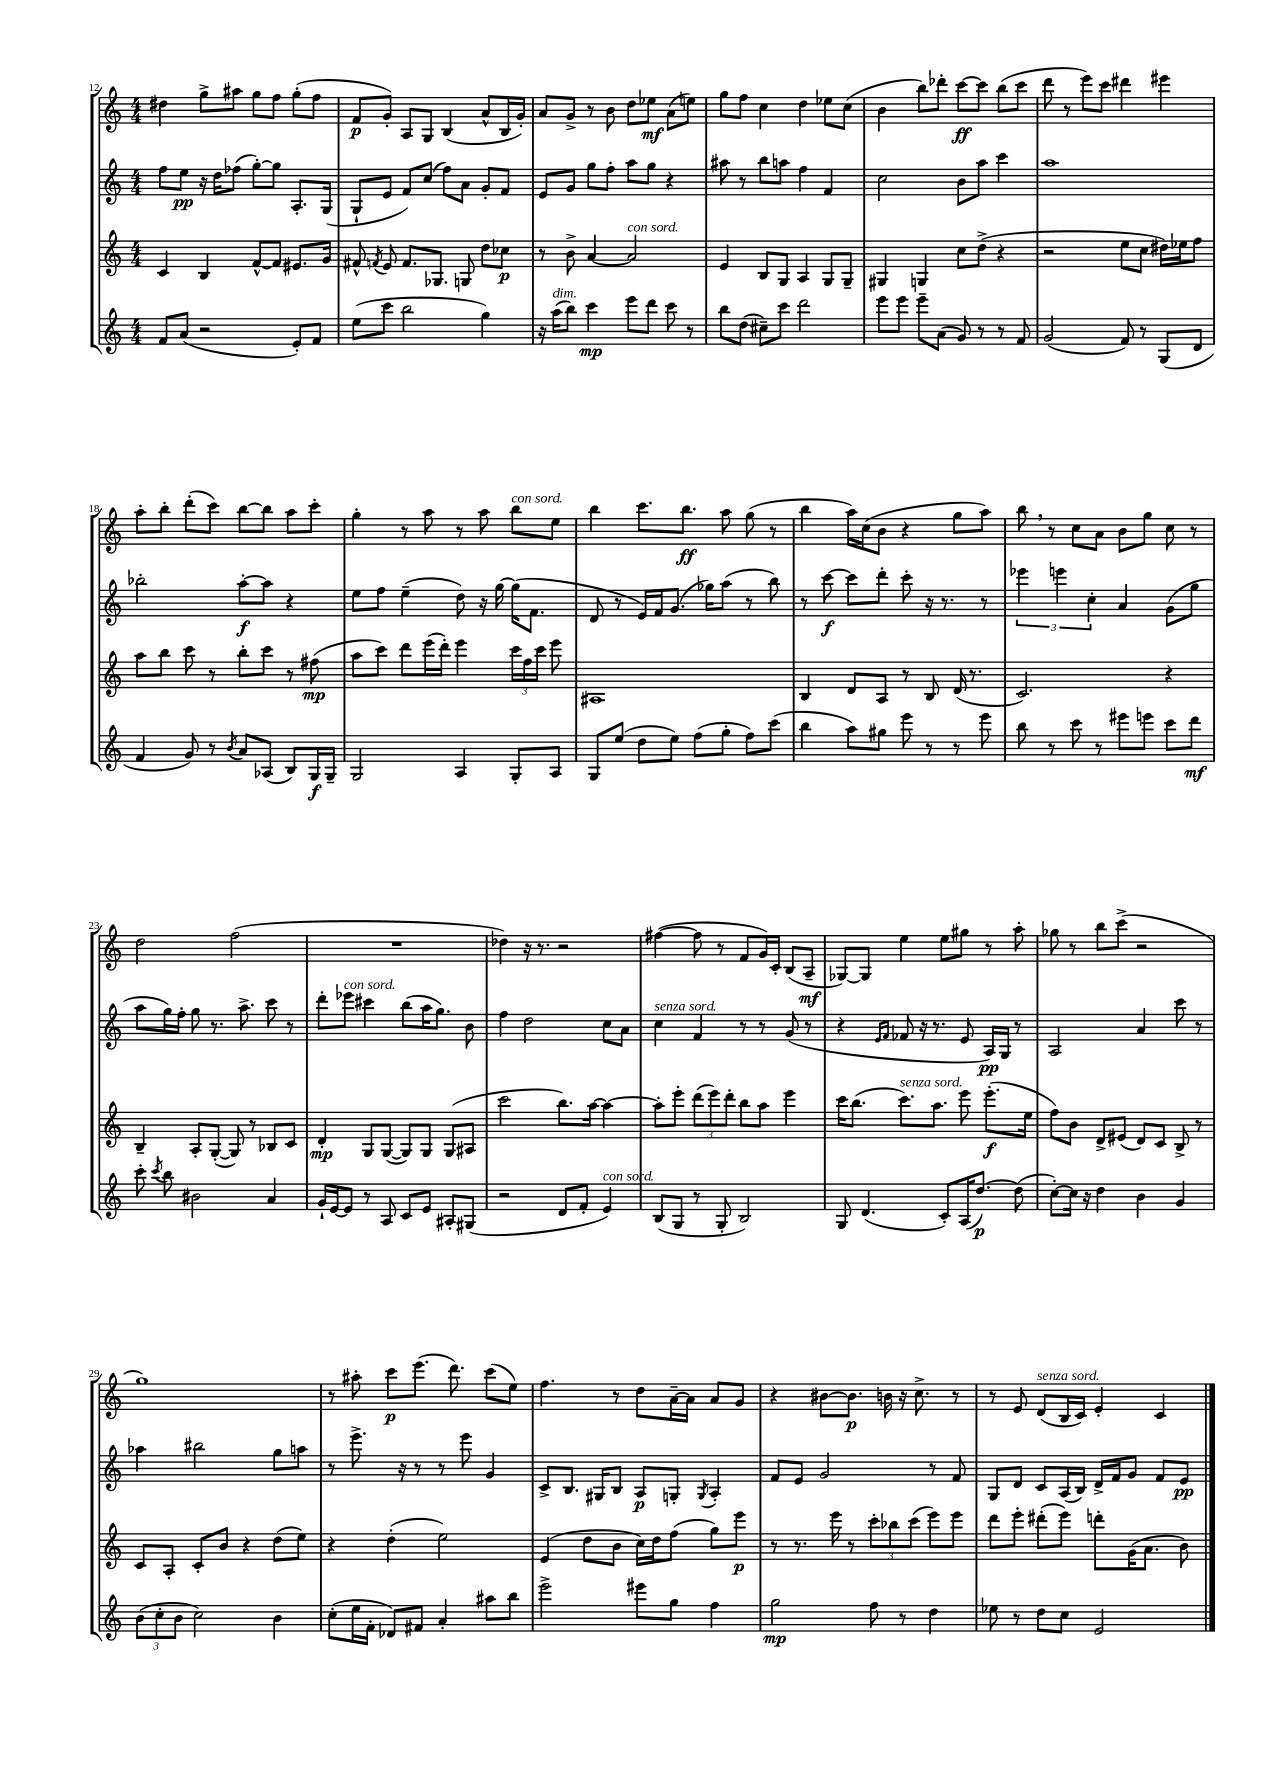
<<
\new StaffGroup <<
\new Staff = "s0" {
    \clef treble \key c \major \numericTimeSignature \time 4/4
    \autoBeamOff dis''4 g''8[-> ais''8] g''8[ f''8] g''8[-.( f''8] |
    f'8[\p g'8]-.) a8[ g8] b4( a'8[-^ b16 g'16]-.) |
    a'8[ g'8]-> r8 b'8 d''8[ ees''8]\mf a'8[( e''8]) |
    g''8[ f''8] c''4 d''4 ees''8[ c''8]( |
    b'4 b''8[) des'''8]-. c'''8[~\ff c'''8] b''8[( c'''8] |
    d'''8 r8 e'''8[) c'''8] dis'''4 eis'''4 |
    a''8[-. b''8]-. d'''8[-.( c'''8]) b''8[~ b''8] a''8[ c'''8]-. |
    g''4-. r8 a''8 r8 a''8 b''8[^\markup { \italic "con sord." } e''8] |
    b''4 c'''8.[ b''8.]\ff a''8 g''8( r8 |
    b''4 a''16[) c''16( b'8] r4 g''8[ a''8]) |
    b''8 \breathe r8 c''8[ a'8] b'8[ g''8] c''8 r8 |
    d''2 f''2( |
    R1 |
    des''4) r16 r8. r2 |
    fis''4~( fis''8 r8 f'8[ g'16) c'16]-. b8[( a8]--\mf |
    ges8[~) ges8] e''4 e''8[ gis''8] r8 a''8-. |
    ges''8 r8 b''8[ c'''8]->( r2 |
    g''1) |
    r8 ais''8-. c'''8[\p e'''8.]( d'''8.) c'''8[( e''8]) |
    f''4. r8 d''8[ a'16~-- a'16] a'8[ g'8] |
    r4 bis'8[~ bis'8.]\p b'16 r16 c''8.-> r8 |
    r8 e'8 d'8[^\markup { \italic "senza sord." }( b16 c'16]) e'4-. c'4 \bar "|." |
}
\new Staff = "s1" {
    \clef treble \key c \major \numericTimeSignature \time 4/4
    \autoBeamOff f''8[ e''8]\pp r16 d''16[ fes''8]( g''8[~-.) g''8] a8.[-. g16]( |
    g8[-! e'8] f'8[) c''8]( f''8[) a'8] g'8[-. f'8] |
    e'8[ g'8] g''8[ f''8]-. a''8[ g''8] r4 |
    ais''8 r8 b''8[ a''8] f''4 f'4 |
    c''2 b'8[ a''8] c'''4 |
    a''1 |
    bes''2-. a''8[~-.\f a''8] r4 |
    e''8[ f''8] e''4--( d''8) r16 g''16~ g''16[( f'8.] |
    d'8 r8 e'16[) f'16 g'8.]( ges''16[) a''8]( r8 b''8) |
    r8 c'''8~\f c'''8[ d'''8]-. c'''8-. r16 r8. r8 |
    \tuplet 3/2 { ees'''4 e'''4 c''4-. } a'4 g'8[( g''8] |
    a''8[ g''16) f''16]-. g''8 r8. a''8.-> c'''8 r8 |
    d'''8[-. ees'''8]^\markup { \italic "con sord." } cis'''4 b''8[( a''16 g''8.]) b'8 |
    f''4 d''2 c''8[ a'8] |
    c''4^\markup { \italic "senza sord." } f'4 r8 r8 g'8( r8 |
    r4 \grace { e'16[ f'16] } fes'8 r16 r8. e'8 a16[\pp) g16] r8 |
    a2 a'4 c'''8 r8 |
    aes''4 bis''2 g''8[ a''8] |
    r8 e'''8.-> r16 r8 r8 e'''8 g'4 |
    c'8[-> b8.] gis16[ b8] a8[\p g8]-. \acciaccatura { g8 } a4-. |
    f'8[ e'8] g'2 r8 f'8 |
    g8[ d'8] c'8[ a16( b16]) d'16[-> f'16 g'8] f'8[ e'8]\pp \bar "|." |
}
\new Staff = "s2" {
    \clef treble \key c \major \numericTimeSignature \time 4/4
    \autoBeamOff c'4 b4 f'8[~-^ f'8] eis'8.[ g'16] |
    fis'8-^ \acciaccatura { f'8 } e'8 f'8.[ ges8.] g8 d''8[ ces''8]\p |
    r8 b'8-> a'4~ a'2^\markup { \italic "con sord." } |
    e'4 b8[ g8] a4 g8[ g8]-- |
    gis4 g4 c''8[ d''8]->( r4 |
    r2 e''8[ c''8] dis''16[) ees''16 f''8] |
    a''8[ b''8] c'''8 r8 b''8[-. c'''8] r8 fis''8\mp( |
    a''8[ c'''8]) d'''8[ e'''16( d'''16]-.) e'''4 \tuplet 3/2 { c'''16[ f''16 c'''16] } e'''8 |
    ais1 |
    b4 d'8[ a8] r8 b8 d'16( r8. |
    c'2.) r4 |
    b4-- a8[-. g8]~-.( g8) r8 bes8[ c'8] |
    d'4-.\mp g8[ g8]~( g8[) g8] g8[( ais8] |
    c'''2 b''8.[) a''16]~ a''4~ |
    a''8[-. e'''8]-. \tuplet 3/2 { d'''8[( e'''8) d'''8]-. } b''8[ a''8] e'''4 |
    c'''16[ b''8.]( c'''8.[^\markup { \italic "senza sord." }) a''8.] e'''8 e'''8.[-.\f( e''16] |
    f''8[) b'8] d'8[-> eis'8]( d'8[) c'8] b8-> r8 |
    c'8[ a8]-. c'8[-. b'8] r4 d''8[( e''8]) |
    r4 d''4-.( e''2) |
    e'4( d''8[ b'8] c''16[) d''16 f''8]( g''8[) e'''8]\p |
    r8 r8. e'''16 r8 \tuplet 3/2 { c'''8[-. bes''8 c'''8]( } e'''8[) e'''8] |
    d'''8[ e'''8]-. dis'''8[-.( e'''8]) d'''8[-. g'16( a'8.] b'8) \bar "|." |
}
\new Staff = "s3" {
    \clef treble \key c \major \numericTimeSignature \time 4/4
    \autoBeamOff f'8[ a'8]( r2 e'8[-.) f'8] |
    e''8[( c'''8] b''2 g''4) |
    r16 a''16[^\markup { \italic "dim." }( b''8]) c'''4\mp e'''8[ d'''8] c'''8 r8 |
    b''8[ d''8]( cis''8[--) c'''8] d'''2 |
    e'''8[ e'''8] e'''8[-- a'8]( g'8) r8 r8 f'8 |
    g'2( f'8) r8 g8[( d'8] |
    f'4 g'8) r8 \acciaccatura { b'8 } a'8[ aes8]( b8[) g16\f g16]-- |
    g2 a4 g8[-. a8] |
    g8[ e''8]( d''8[ e''8]) f''8[( g''8]-. f''8[) c'''8]( |
    b''4 a''8[) gis''8] e'''8 r8 r8 e'''8 |
    b''8 r8 c'''8 r8 eis'''8[ e'''8] c'''8[ d'''8]\mf |
    c'''8-. \acciaccatura { c'''8 } b''8 bis'2 a'4 |
    g'16[-! e'16~ e'8] r8 a8 c'8[ e'8] ais8[-. gis8]( |
    r2 d'8[ f'8]-. e'4^\markup { \italic "con sord." }) |
    b8[( g8] r8 g8-. b2) |
    g8 d'4.( c'8[-.) a16( d''8.]~\p) d''8( |
    c''8[~-.) c''16] r16 d''4 b'4 g'4 |
    \tuplet 3/2 { b'8[( c''8-. b'8] } c''2) b'4 |
    c''8[-.( e''16 f'16]-. des'8[) fis'8] a'4-. ais''8[ b''8] |
    e'''2-> eis'''8[ g''8] f''4 |
    g''2\mp f''8 r8 d''4 |
    ees''8 r8 d''8[ c''8] e'2 \bar "|." |
}
>>
>>
\layout { \context { \Score currentBarNumber = #12 } }
